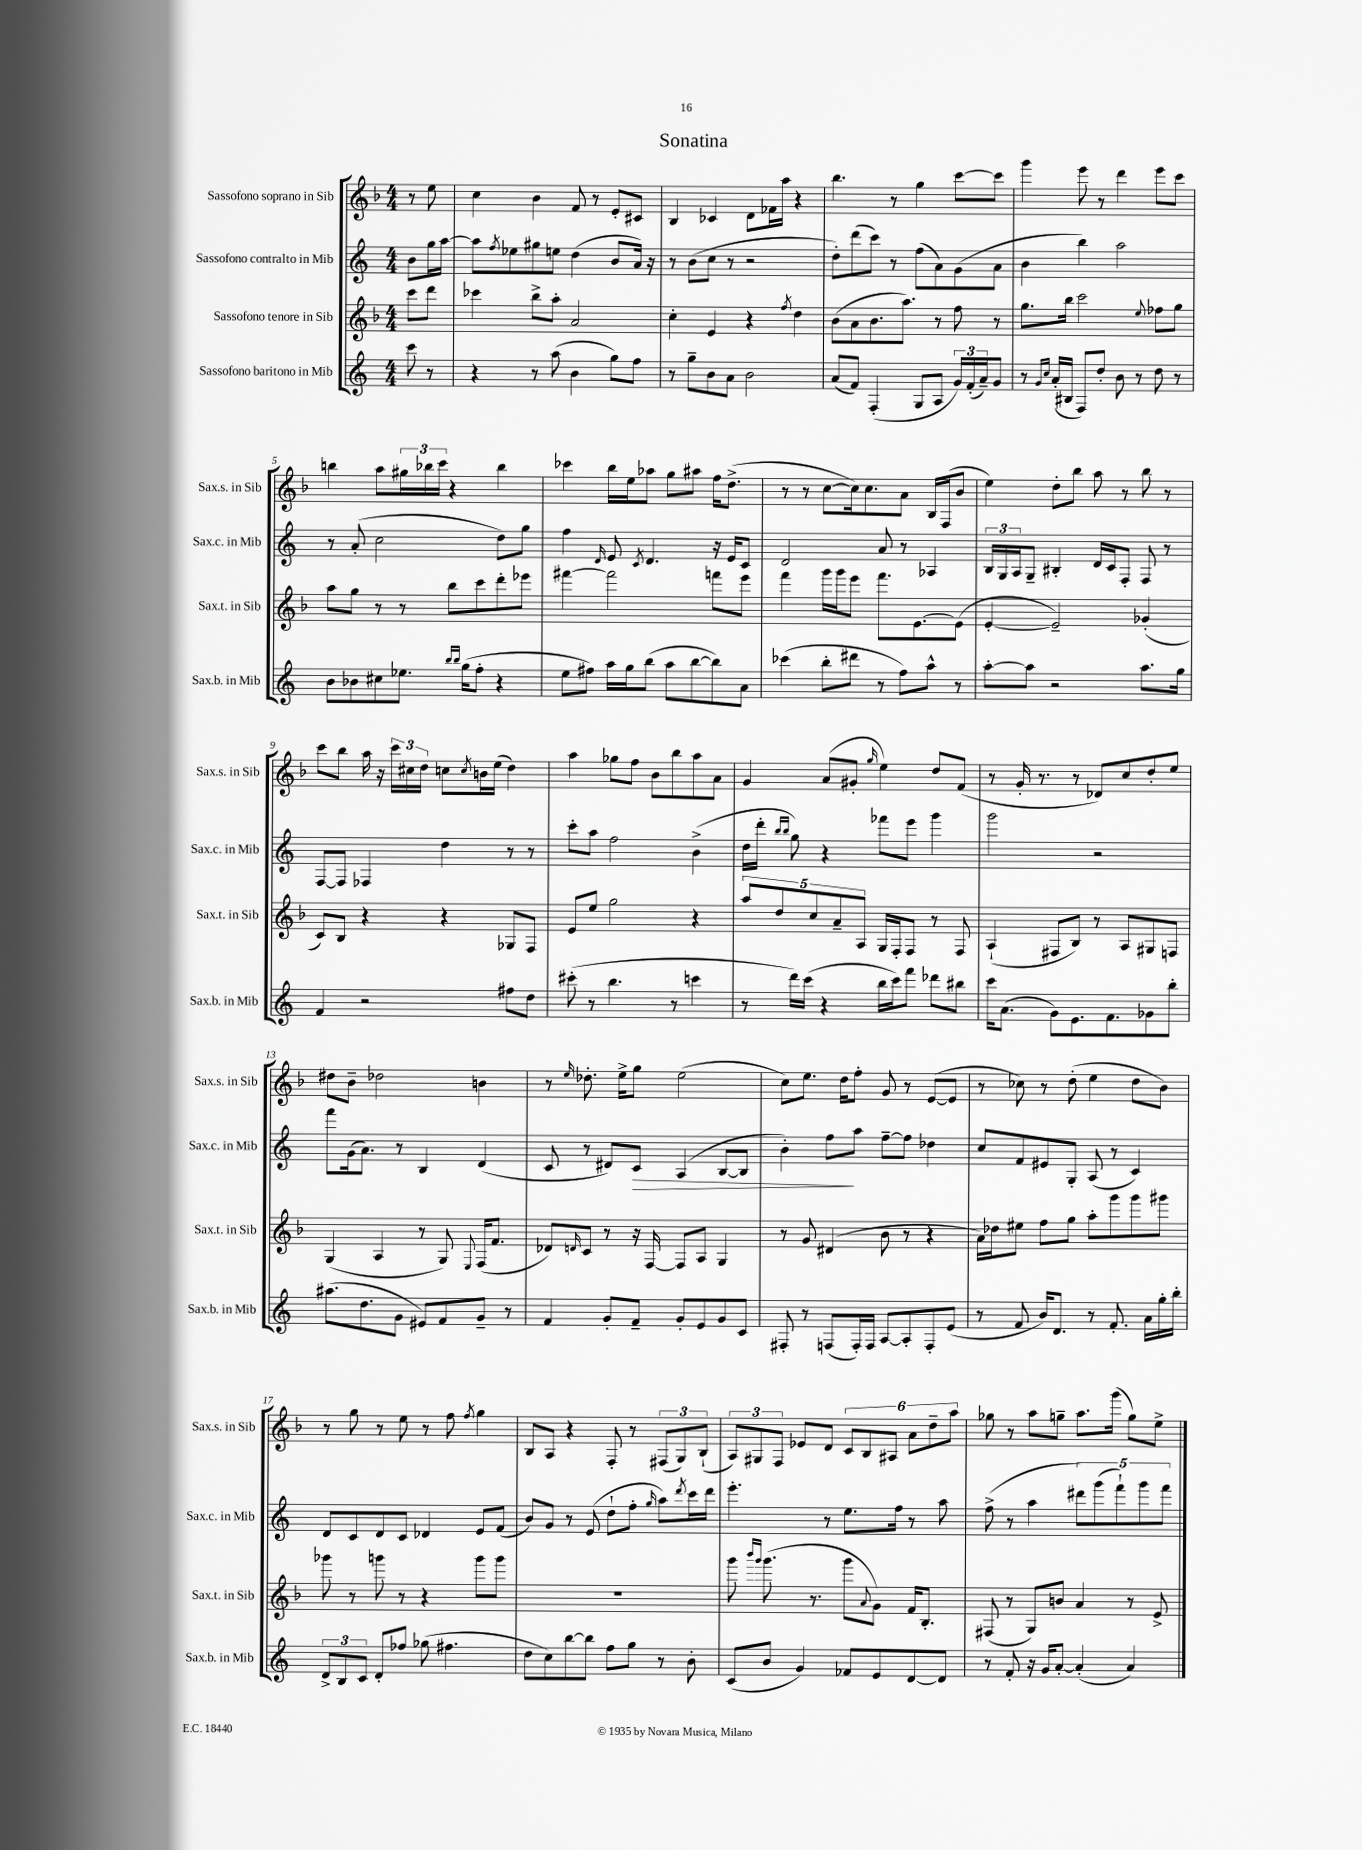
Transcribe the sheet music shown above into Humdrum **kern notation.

**kern	**kern	**kern	**kern
*staff4	*staff3	*staff2	*staff1
*clefG2	*clefG2	*clefG2	*clefG2
*k[]	*k[b-]	*k[]	*k[b-]
*M4/4	*M4/4	*M4/4	*M4/4
8ccc	8ccc	8b	8r
8r	8ddd	16gg	8ee
.	.	[16aa	.
=	=	=	=
4r	4ccc-	8aa]	4cc
.	.	8qff	.
.	.	8ee-	.
8r	8bb-^	8gg#	4b-
(8aa	8aa'	8ee	.
4b	2a	(4dd	8f
.	.	.	8r
8gg)	.	8b	8e'
8ff	.	16a)	8c#
.	.	16r	.
=	=	=	=
8r	4cc'	8r	4B-
8gg~	.	(8b	.
8b	4e	8cc	4c-
8a	.	8r	.
2b	4r	2r	8d
.	.	.	16f-
.	.	.	16aa
.	8qff	.	.
.	4dd	.	4r
=	=	=	=
(8a	(8b-	8dd')	4.bb-
8f)	8a	(8ddd	.
(4F'	8.b-	8ccc)	.
.	.	8r	8r
.	8.aa)	.	.
8G	.	(8ff	4gg
8A	8r	8a)	.
24g)	8ff	(8g	[8ccc
(24f'	.	.	.
24a~)	.	.	.
8g	8r	8a	8ccc]
=	=	=	=
8r	8.gg	4b	4ggg
16qqg	.	.	.
16qqcc	.	.	.
(16a'	.	.	.
16B#	16bb-	.	.
8F)	2ccc	4bb)	8eee
8dd'	.	.	8r
8b	.	2aa	4ddd
8r	.	.	.
.	8qqee	.	.
8dd	8ff-	.	8eee
8r	8gg	.	8ccc
=	=	=	=
8b	8aa	8r	4bb
8b-	8gg	(8a'	.
8cc#	8r	2cc	8aa
8.ee-	8r	.	24gg#
.	.	.	24bb-
.	.	.	24ccc
.	8bb-	.	4r
16qqbb	.	.	.
16qqbb	.	.	.
(16gg	.	.	.
8ff'	8ccc	.	.
4r	8ddd'	8dd)	4bb-
.	8eee-	8gg	.
=	=	=	=
8ee	[4fff#	4ff	4ccc-
8ff#)	.	.	.
.	.	16qqd	.
16aa	2fff#]	8e	16bb-
16gg	.	.	16ee
.	.	8qc	.
(8bb	.	4.d	8aa-
8aa	.	.	8gg
[8bb	.	.	8aa#
8bb])	8fff	16r	16ff
.	.	16e	(8.dd^
8a	8eee	8c	.
=	=	=	=
(4ccc-	4fff	2d	8r
.	.	.	8r
8bb'	16ggg	.	[8cc
.	16ggg	.	.
8ddd#	8eee	.	16cc])
.	.	.	8.cc
8r	8.fff	8a	.
8ff)	.	8r	8a
.	[8.e	.	.
8aa^^	.	4A-	16B-
.	.	.	(16F
8r	(8e]	.	8b-
=	=	=	=
[8aa'	[4e'	24B	4ee)
.	.	24G	.
.	.	24A	.
8aa]	.	8G~	.
2r	2e~])	4B#'	8dd'
.	.	.	8bb-
.	.	16d	8aa
.	.	16c	.
.	.	8F'	8r
8.aa	(4g-'	8F	8bb-
.	.	8r	8r
16gg	.	.	.
=	=	=	=
4f	8c)	[8F	8ccc
.	8B-	8F]	8bb-
2r	4r	4F-	16aa
.	.	.	16r
.	.	.	24ccc
.	.	.	24cc#
.	.	.	24dd
.	4r	4dd	8cc
.	.	.	8qcc
.	.	.	16b
.	.	.	(16ee
8ff#	8G-	8r	4dd)
8dd	8F	8r	.
=	=	=	=
(8ccc#'	8e	8ccc'	4aa
8r	8ee	8aa	.
4.bb	2gg	2ff	8gg-
.	.	.	8ff
.	.	.	8b-
8r	.	.	8bb-
4ccc	4r	(4b^	8aa
.	.	.	8a
=	=	=	=
8r	10aa	16dd	4g
.	.	16ddd'	.
.	10dd	.	.
.	.	16qqbb	.
.	.	16qqbb	.
16ddd)	.	8gg)	.
(16ccc	.	.	.
.	10cc	.	.
4r	.	4r	(8a
.	10a~	.	.
.	.	.	8g#'
.	10A	.	.
.	.	.	16qqgg
16bb	16G	8fff-	4ee)
16ccc)	16F'	.	.
8fff	8F	8eee	.
8ddd-	8r	4ggg	8dd
8bb#	8F	.	(8f
=	=	=	=
16ccc	(4A`	2ggg	8r
(8.a	.	.	.
.	.	.	16g'
.	.	.	8.r
8g)	8F#	.	.
8.e	8B-)	.	8r
.	8r	2r	8d-)
8.f	.	.	.
.	8A	.	8cc
8g-	8G#	.	8dd'
8bb'	8F	.	8ee
=	=	=	=
(8.aa#	(4G	8fff	8dd#
.	.	(16g	8b-~
8.dd	.	8.a)	.
.	4A	.	2dd-
8g	.	8r	.
8e#)	8r	4B	.
8f	8G)	.	.
.	8qqE	.	.
8g~	(16F	(4d	4b
.	8.f	.	.
8r	.	.	.
=	=	=	=
4f	8d-)	8c	8r
.	16qqd	.	16qqee
.	8c	8r	8.dd-'
8g'	8r	8d#)	.
.	.	.	16ee^
8f~	16r	8c	8gg
.	[16F	.	.
8g'	8F]	(4A	(2ee
8e	8A	.	.
8g	4G	[8B	.
8c	.	8B]	.
=	=	=	=
8F#'	8r	4b')	8cc)
8r	8g	.	8.ee
(8F	(4d#	8ff	.
.	.	.	16dd
16F')	.	8aa	8ff'
16F	.	.	.
[8A	8b-	[8ff~	8g
8A']	8r	8ff]	8r
8F'	4r	4dd-	([8e
(8e	.	.	8e]
=	=	=	=
8r	16a)	8cc	8r
.	16dd-	.	.
8f	8ee#	8f	8cc-)
16b)	8ff	8e#	8r
8.d	.	.	.
.	8gg	8G'	(8dd'
8r	8aa'	(8A	4ee
8.f'	8ggg	8r	.
.	8ggg	4c)	8dd
16a	.	.	.
16gg'	8ggg#	.	8b-)
16bb'	.	.	.
=	=	=	=
12d^	8ggg-	8d	8r
12B	.	.	.
.	8r	8c	8gg
12c	.	.	.
8d'	8ggg	8d	8r
8ff-	8r	8c	8ee
(8gg-	4r	4d-	8r
4.ff#	.	.	8ff
.	.	.	8qff
.	8ggg	8e	4gg
.	8ggg	(8f	.
=	=	=	=
8dd	1r	8b)	8B-
8cc)	.	8g	8A
[8bb	.	8r	4r
8bb]	.	(8e	.
8ff	.	8dd`	8F'
8gg	.	8ff'	8r
.	.	16qqgg	.
8r	.	8aa)	(12F#
.	.	.	12G)
.	.	8qddd	.
8b'	.	16ccc	.
.	.	.	(12B-`
.	.	16ddd	.
=	=	=	=
(8c	8ggg	4.eee'	12A)
.	.	.	12G#
.	16qqbbb-	.	.
.	16qqggg	.	.
8b	(8.ggg	.	.
.	.	.	12F
4g)	.	.	8e-
.	8.r	.	.
.	.	8r	8d
8f-	8ggg	8.ee	12c
.	.	.	12B-
.	8qqa	.	.
8e	8g)	.	.
.	.	.	12A#
.	.	16ff	.
[8d	16f	8r	12a
.	8.B-'	.	.
.	.	.	12dd~
8d]	.	8aa	.
.	.	.	12aa
=	=	=	=
8r	(8F#	(8ff^	8gg-
8f'	8r	8r	8r
16r	8G)	4aa	8aa
16g	.	.	.
[8a'	8b	.	8gg~
(4a']	4a	10ddd#)	8.aa
.	.	(10ggg	.
.	.	.	(16ggg
.	.	10fff`)	.
4a)	8r	.	8gg)
.	.	10ggg	.
.	8e^	.	8ee^
.	.	10fff	.
==	==	==	==
*-	*-	*-	*-
